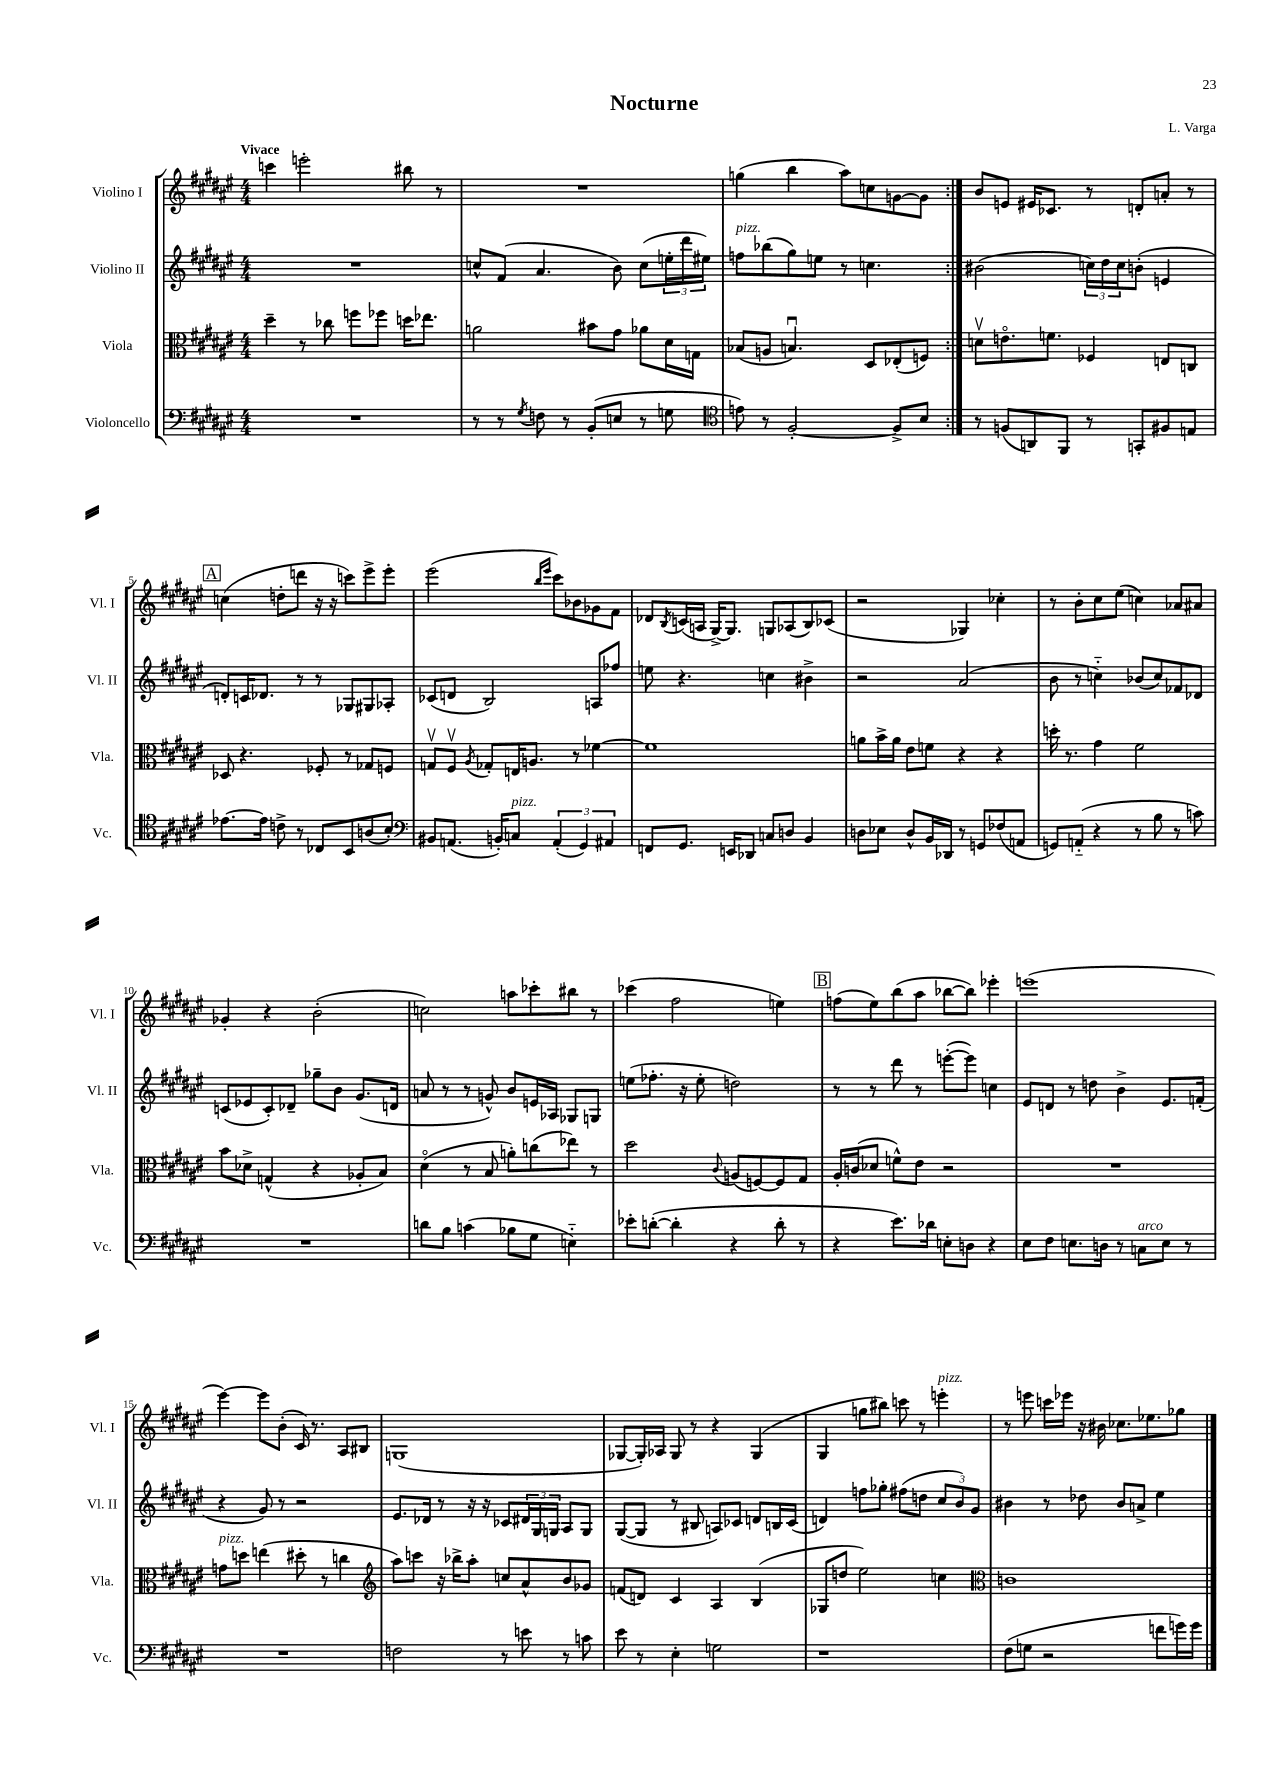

**kern	**kern	**kern	**kern
*staff4	*staff3	*staff2	*staff1
*clefF4	*clefC3	*clefG2	*clefG2
*k[f#c#g#d#a#e#]	*k[f#c#g#d#a#e#]	*k[f#c#g#d#a#e#]	*k[f#c#g#d#a#e#]
*M4/4	*M4/4	*M4/4	*M4/4
1r	4dd#~	1r	4ccc
.	8r	.	2eee'
.	8cc-	.	.
.	8ff	.	.
.	8ff-	.	.
.	16dd	.	8bb#
.	8.ee-	.	.
.	.	.	8r
=	=	=	=
8r	2a	8cc^^	1r
8r	.	(8f#	.
8qG#	.	.	.
8F	.	4.a#	.
8r	.	.	.
(8BB'	8b#	.	.
8E	8g#	8b)	.
8r	8a-	(8cc	.
8G	16d#	24ee'	.
.	.	24ddd#	.
.	16G	.	.
.	.	24ee#)	.
=	=	=	=
*clefC4	*	*	*
8e)	(8B-	8ff	(4gg
8r	8A	(8bb-	.
[2F#'	4.Bu)	8gg#)	4bb
.	.	8ee	.
.	.	8r	8aa#)
.	8D#	4.cc	8cc
8F#^]	(8E-'	.	[8g
8B	8F)	.	8g]
=:|!	=:|!	=:|!	=:|!
8r	8dv	(2b#	8b
(8F	8.eo	.	8e
8AA)	.	.	16e#
.	8.f	.	8.c-
8FF#	.	.	.
8r	4F-	24cc)	8r
.	.	24dd#	.
.	.	24cc	.
8GG'	.	(8b'	8d'
8F#	8E	4e	8a'
8E	8C	.	8r
=	=	=	=
[8.e-	8D-	8d')	(4cc
.	4.r	16c	.
16e-]	.	8.d-	.
8c^	.	.	8dd'
8r	.	8r	8ddd
8C-	8F-'	8r	16r
.	.	.	16r
8BB	8r	8G-	8ccc)
(8A	8G-	8G#	8eee#^
8B')	8F	8A-'	8eee#'
=	=	=	=
*clefF4	*	*	*
8BB#	8Gv	(8c-	(2eee#
(8.AA	8F#v	8d	.
.	8qA#	.	.
.	8G-'	2B)	.
16BB')	.	.	.
8C	16E	.	.
.	8.A	.	.
.	.	.	16qqbb
.	.	.	16qqeee#
(6AA'	.	.	8ccc#)
.	8r	.	8b-
6GG#)	.	.	.
.	[4f-	8A	8g-
6AA#	.	.	.
.	.	8ff-	8f#
=	=	=	=
8FF	1f-]	8ee	8d-
.	.	.	8qB
8.GG#	.	4.r	(16c
.	.	.	16A
.	.	.	[16G#^)
16EE	.	.	8.G#]
8DD-	.	.	.
8C	.	4cc	8G
8D	.	.	(8A-
4BB	.	4b#^	8B)
.	.	.	(8c-
=	=	=	=
8D	8a	2r	2r
8E-	16b^	.	.
.	16a	.	.
8D^^	8e#	.	.
16BB	8f	.	.
16DD-	.	.	.
8r	4r	(2a#	4G-)
8GG	.	.	.
(8F-	4r	.	4cc-'
8AA	.	.	.
=	=	=	=
8GG)	16dd'	8b	8r
.	8.r	.	.
(8AA'~	.	8r	8b'
4r	4g#	4cc'~)	8cc#
.	.	.	(8ee#
8r	2f#	(8b-	4cc)
8B	.	8cc)	.
8r	.	8f-	8a-
8c)	.	8d-	8a#
=	=	=	=
1r	8b	(8c	4g-'
.	8d-^	8e-	.
.	(4G^^	8c')	4r
.	.	8d-~	.
.	4r	8gg-~	(2b'
.	.	8b	.
.	8A-'	(8.g#	.
.	8B)	.	.
.	.	16d	.
=	=	=	=
8d	(4d#o	8a	2cc)
8B	.	8r	.
(4c	8r	8r	.
.	8B	8g^^)	.
8B-	8a')	8b	8aa
8G#	(8cc	16e	8ccc-'
.	.	16A-	.
4E'~)	8ee-)	8G-	8bb#
.	8r	8G	8r
=	=	=	=
8e-'	2dd#	(8ee	(4ccc-
([8d'	.	8.ff-'	.
4d']	.	.	2ff#
.	.	16r	.
.	.	8ee'	.
.	8qqc#	.	.
4r	(8A	2dd)	.
.	[8F)	.	.
8d'	8F]	.	4ee)
8r	8G#	.	.
=	=	=	=
4r	16A#'	8r	(8ff
.	(16c	.	.
.	8d-	8r	8ee#)
8.e#)	8f^^)	8ddd#	(8bb
.	8e#	8r	8aa#
16d-	.	.	.
8E'	2r	([8eee'	[8bb-
8D	.	8eee])	8bb-])
4r	.	4cc	4eee-'
=	=	=	=
8E#	1r	8e#	(1eee
8F#	.	8d	.
8.E	.	8r	.
.	.	8dd	.
16D	.	.	.
8r	.	4b^	.
8C	.	.	.
8E	.	8.e#	.
8r	.	.	.
.	.	(16f'	.
=	=	=	=
1r	8g	4r	[4eee#)
.	8dd	.	.
.	(4ee	8g#)	8eee#]
.	.	8r	(8b'
.	8dd#'	2r	16c#)
.	.	.	8.r
.	8r	.	.
.	4cc	.	8A#
.	.	.	8B#
=	=	=	=
*	*clefG2	*	*
2F	8aa#)	8.e#	(1G
.	8ccc	.	.
.	.	16d-	.
.	16r	8r	.
.	16bb-^	.	.
.	8aa#'	16r	.
.	.	16r	.
8r	8cc	8c-	.
8e	8a#^^	24d#	.
.	.	24G#	.
.	.	24G	.
8r	8b	8A#	.
8c	8g-	8G	.
=	=	=	=
8e#	(8f	([8G#	[8G-
8r	8d)	8G#]	16G-'])
.	.	.	16A-
4E#'	4c#	8r	8G-
.	.	8B#	8r
2G	4A#	8A)	4r
.	.	8c-	.
.	(4B	8d	(4G-
.	.	16B	.
.	.	(16c-	.
=	=	=	=
1r	8G-	4d)	4G#
.	8dd	.	.
.	2ee#)	8ff	8gg
.	.	8gg-'	8bb#)
.	.	(8ff#	8ccc
.	.	8dd	8r
.	4cc	12cc#	4eee'
.	.	12b)	.
.	.	12g#	.
=	=	=	=
*	*clefC3	*	*
(8F#	1c	4b#	8r
8G	.	.	8eee
2r	.	8r	16ccc
.	.	.	16eee-
.	.	8dd-	16r
.	.	.	16b#
.	.	8b#	8.cc-
.	.	8a^	.
.	.	.	8.ee-
8f	.	4ee#	.
16g)	.	.	8gg-
16g	.	.	.
==	==	==	==
*-	*-	*-	*-
